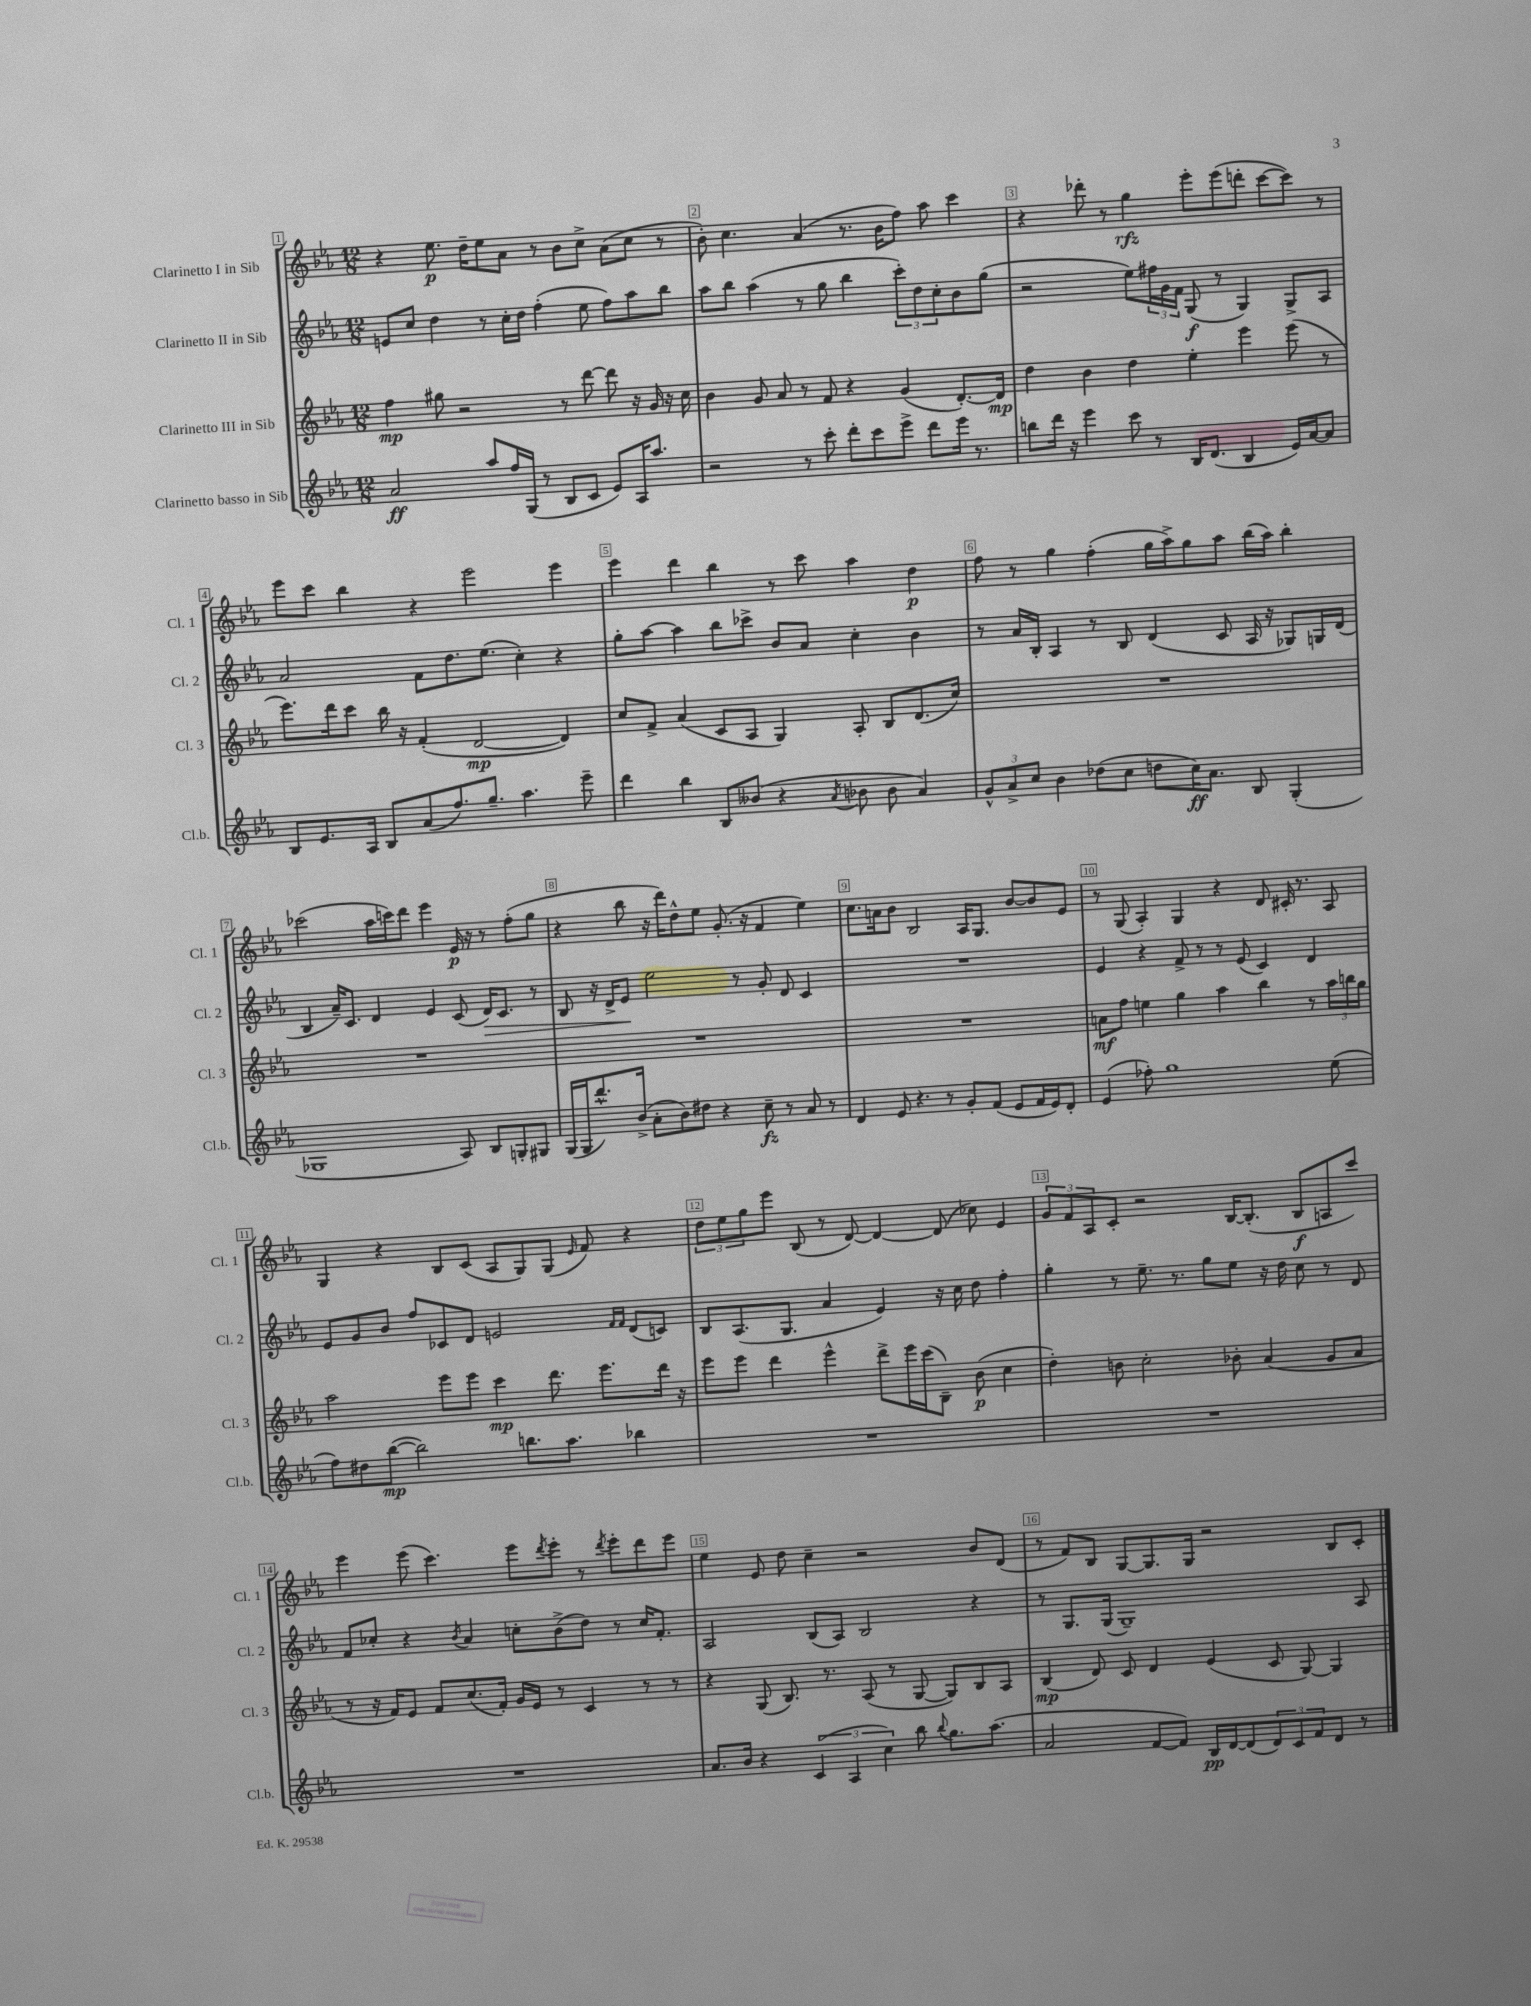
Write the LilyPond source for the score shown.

<<
\new StaffGroup <<
\new Staff = "s0" \with { instrumentName = "Clarinetto I in Sib" shortInstrumentName = "Cl. 1" } {
    \clef treble \key ees \major \numericTimeSignature \time 12/8
    r4 ees''8.\p d''16-- ees''8 aes'8 r8 bes'8 c''8-> aes'8( c''8 r8 |
    bes'8-.) c''4. aes'4( r8. bes'16 f''8) aes''8 c'''4 |
    r4 des'''8-. r8 g''4\rfz ees'''8-. ees'''8( d'''8-. c'''8~ c'''8) r8 |
    ees'''8 c'''8 bes''4 r4 ees'''2 ees'''4 |
    ees'''4 d'''4 bes''4 r8 c'''8 aes''4 d''4\p |
    f''8 r8 g''4 f''4-.( g''16 aes''16->) g''8 aes''8 bes''16( aes''16) bes''4-. |
    ces'''2( aes''16 c'''16) d'''8 ees'''4 ees'16\p r16 r8 f''8-.( g''8 |
    r4 bes''8 r16 d'''16) d''8-^ ees''8 g'8.-.( r16 f'4 ees''4) |
    c''8. a'16 bes'8 bes2 aes16 g8. bes'8~ bes'8 ees'8 |
    r8 g8( aes4-.) g4 r4 d'8 cis'16-. r8. aes8 |
    g4 r4 bes8 c'8( aes8 g8) g8( \grace { ees'16 } f'8) r4 |
    \tuplet 3/2 { d''8 ees''8 g''8 } ees'''8 bes8( r8 d'8~) d'4~ d'8( ces''8) ees'4 |
    \tuplet 3/2 { g'8 f'8 aes8 } c'8-. r2 bes16~ bes8.-.( bes8\f a8 c'''8) |
    ees'''4 ees'''8( c'''4.) ees'''8 \acciaccatura { d'''8 } ees'''8-. r8 \acciaccatura { d'''8 } ees'''8-. d'''8 ees'''8 |
    ees''4 ees'8 d''8 c''4-- r2 bes'8 d'8( |
    r8 f'8) bes8 g8~ g8. g16 r2 bes8 c'8-. \bar "|." |
}
\new Staff = "s1" \with { instrumentName = "Clarinetto II in Sib" shortInstrumentName = "Cl. 2" } {
    \clef treble \key ees \major \numericTimeSignature \time 12/8
    e'8 c''8 d''4 r8 c''16-. d''16 f''4-.( ees''8 f''8) aes''8 bes''8 |
    aes''8 bes''8 aes''4( r8 g''8 bes''4 \tuplet 3/2 { c'''8-.) d''8 c''8-. } bes'8 g''8( |
    r2 ees''8) \tuplet 3/2 { fis''16 g'16 f'16 } g8\f( r8 g4) g8-> aes8 |
    aes'2 f'8 d''8. ees''8.( c''4-.) r4 |
    g''8-. aes''8~ aes''4 bes''8 ces'''8-> bes'8 aes'8 c''4-. bes'4 |
    r8 aes'16 bes16-. aes4 r8 bes8 d'4( c'8 aes16 r16 ges8) g16 d'16( |
    bes4 aes'16--) c'8. d'4 ees'4 c'8( d'16\>) c'8. r8 |
    bes8 r16 d'16-> ees'8\! ees''2 r8 g'8-. d'8 c'4 |
    R1. |
    ees'4 r4 f'8-> r8 r8 ees'8( c'4) d'4 |
    ees'8 g'8 bes'8 f''8 ces'8 d'8 e'2 \grace { f'16 f'16 } d'8( c'8) |
    bes8 aes8.( g8. aes'4 ees'4) r16 c''16 d''8 f''4-. |
    g''4-. r8 ees''8.-- r8. g''8 ees''8 r16 d''16 c''8 r8 d'8 |
    f'8 ces''8-. r4 \acciaccatura { bes'8 } aes'4 c''8-. bes'8->( d''8) r8 c''16 f'8.-. |
    aes2 bes8( aes8) bes2 r4 |
    r8 g8. g16( g1--) aes8 \bar "|." |
}
\new Staff = "s2" \with { instrumentName = "Clarinetto III in Sib" shortInstrumentName = "Cl. 3" } {
    \clef treble \key ees \major \numericTimeSignature \time 12/8
    f''4\mp gis''8 r2 r8 d'''8~ d'''8 r16 g'16 r16 c''16 |
    bes'4 g'8 aes'8 r8 f'8 r4 g'4( d'8.~-.) d'16\mp |
    d''4 bes'4 d''4 ees''4-. ees'''4 ees'''8( r8 |
    ees'''8.) d'''16 c'''8 bes''16 r16 f'4-.( d'2~\mp d'4) |
    c''8 f'8-> aes'4( c'8 aes8 g4) aes8-. bes8 d'8.( c''16) |
    R1. |
    R1. |
    R1. |
    R1. |
    a'8\mf f''8 e''4 g''4 aes''4 bes''4 r8 \tuplet 3/2 { aes''16 b''16 g''16 } |
    aes''2 ees'''8 ees'''8 c'''4\mp d'''8. ees'''8. d'''16 r16 |
    ees'''8 ees'''8 d'''4 ees'''4-^ d'''8-> ees'''16 c'''16( bes8--) bes'8\p( c''4 |
    d''4-.) b'8 c''2-. bes'8-. aes'4( g'8 aes'8 |
    r8 r16 f'16) ees'8 f'8 c''8.( f'16-.) g'16 ees'16 r8 c'4 r8 r8 |
    r4 g8( bes8.) r8. aes8( r8 g8~ g8) bes8 aes8 |
    bes4\mp( d'8) c'8 d'4 ees'4( c'8 g8~) g4 \bar "|." |
}
\new Staff = "s3" \with { instrumentName = "Clarinetto basso in Sib" shortInstrumentName = "Cl.b." } {
    \clef treble \key ees \major \numericTimeSignature \time 12/8
    aes'2\ff aes''8 f''16 g16( r8 bes8 c'8 ees'8) aes16 aes''8. |
    r2 r8 c'''8-. d'''8-. c'''8 ees'''8-> d'''8 ees'''16 r8. |
    b''8 d'''16 r16 ees'''4 c'''8 r8 bes16 d'8.( bes4 ees'16) aes'16~ aes'8 |
    bes8 ees'8. aes16 bes8 aes'8( f''8.) g''8.-- aes''4. ees'''8-- |
    d'''4 bes''4 bes8 beses'8( r4 \acciaccatura { aes'8 } bes'8 bes'8 aes'4) |
    \tuplet 3/2 { g'8-^ aes'8-> c''8 } bes'4 des''8( c''8 d''8 c''16\ff) aes'8. bes8 g4-.( |
    ges1 aes8) bes8 g8-. gis8 |
    g16( g16 d'''8.-^) bes'16->( aes'8-. bes'8) dis''8 r4 c''8--\fz r8 aes'8 r8 |
    d'4 ees'8 r4. r8 g'8-. f'8( ees'8 f'16 ees'16) d'8-. |
    ees'4( fes''8-.) g''1 ees''8( |
    f''8) dis''8 bes''8~\mp( bes''2) b''8. aes''8. bes''4 |
    R1. |
    R1. |
    R1. |
    aes'8. bes'16 r4 \tuplet 3/2 { c'4( aes4 c''4) } bes''8 \appoggiatura { bes''8 } g''8. aes''8.( |
    aes'2 f'8~ f'8) bes16\pp d'16~ d'8( \tuplet 3/2 { d'8) c'8 f'8 } d'8 r8 \bar "|." |
}
>>
>>
\layout { \context { \Score \override BarNumber.break-visibility = ##(#f #t #t) barNumberVisibility = #all-bar-numbers-visible \override BarNumber.stencil = #(make-stencil-boxer 0.1 0.3 ly:text-interface::print) } }
